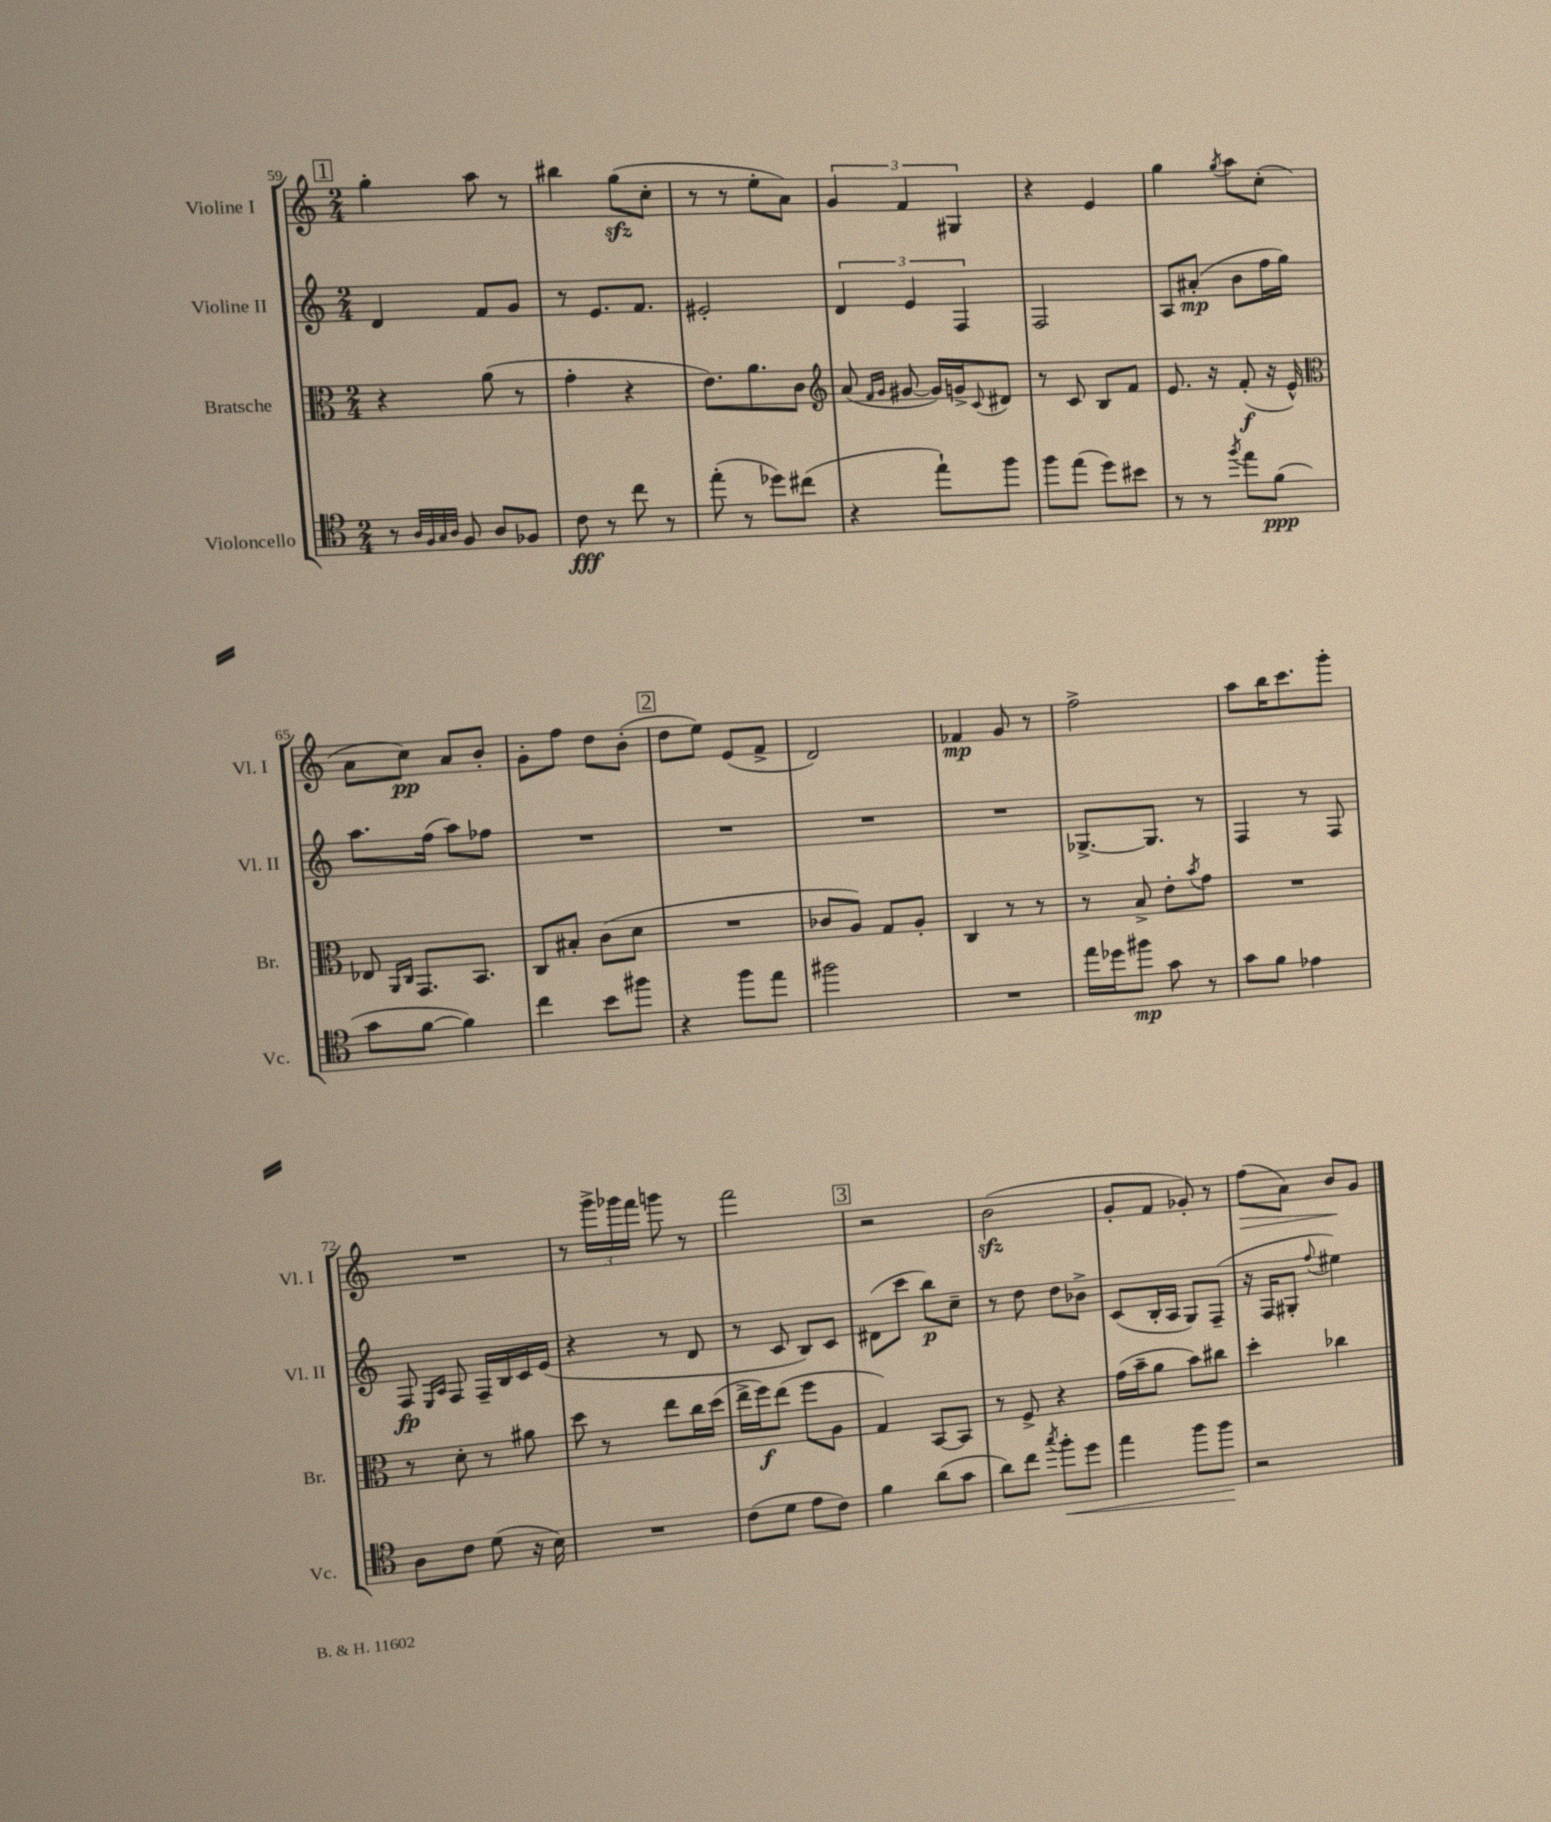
<<
\new StaffGroup <<
\new Staff = "s0" \with { instrumentName = "Violine I" shortInstrumentName = "Vl. I" } {
    \clef treble \key c \major \numericTimeSignature \time 2/4
    \mark \markup { \box "1" } g''4-. a''8 r8 |
    bis''4 g''8\sfz( c''8-. |
    r8 r8 e''8-. a'8) |
    \tuplet 3/2 { g'4 f'4 gis4 } |
    r4 e'4 |
    g''4 \acciaccatura { g''8 } a''8 c''8-.( |
    a'8 c''8\pp) a'8 b'8-. |
    g'8-. f''8 d''8 b'8-.( |
    \mark \markup { \box "2" } d''8 e''8) e'8( f'8-> |
    d'2) |
    fes'4\mp g'8 r8 |
    f''2-> |
    a''8 b''16 c'''8. g'''8-. |
    R2 |
    r8 \tuplet 3/2 { g'''16-> ges'''16 f'''16 } g'''8 r8 |
    f'''2 |
    \mark \markup { \box "3" } r2 |
    b'2\sfz( |
    g'8-. f'8 ges'8-.) r8 |
    f''8\>( a'8) b'8\! g'8 \bar "|." |
}
\new Staff = "s1" \with { instrumentName = "Violine II" shortInstrumentName = "Vl. II" } {
    \clef treble \key c \major \numericTimeSignature \time 2/4
    \mark \markup { \box "1" } d'4 f'8 g'8 |
    r8 e'8. f'8. |
    eis'2-. |
    \tuplet 3/2 { d'4 e'4 f4 } |
    f2 |
    a8 ais'8-.\mp( b'8 f''16 g''16) |
    a''8. f''16( a''8) fes''8 |
    R2 |
    \mark \markup { \box "2" } R2 |
    R2 |
    R2 |
    ges8.~-> ges8. r8 |
    f4 r8 f8 |
    f8\fp \grace { e16 a16 } f8 f16-- b16 c'16 e'16( |
    r4 r8 d'8 |
    r8 c'8 b8) c'8 |
    \mark \markup { \box "3" } dis'8( c'''8 b''8\p) c''8-- |
    r8 d''8 d''8 bes'8-> |
    c'8( b16-. a16 g8) f8--( |
    r16 f16 gis8-. \appoggiatura { f''8 } eis''4) \bar "|." |
}
\new Staff = "s2" \with { instrumentName = "Bratsche" shortInstrumentName = "Br." } {
    \clef alto \key c \major \numericTimeSignature \time 2/4
    \mark \markup { \box "1" } r4 a'8( r8 |
    g'4-. r4 |
    e'8.) a'8. c'8 |
    \clef treble a'8( \grace { f'16 g'16 } gis'8~ gis'16) g'16-> \appoggiatura { c'8 } dis'8 |
    r8 c'8 b8 f'8 |
    e'8. r16 f'8-.\f( r16 e'16-^) |
    \clef alto ees8 \grace { a,16 c16 } g,8. b,8. |
    c8 bis8-. c'8( d'8 |
    \mark \markup { \box "2" } R2 |
    ces'8 a8) g8 a8-. |
    c4 r8 r8 |
    r8 b8-> e'8-. \acciaccatura { b'8 } g'8 |
    R2 |
    r8 d'8-. r8 ais'8 |
    d''8 r8 e''8 c''16 d''16( |
    e''16-> f''16\f) e''8( f''8 a8 |
    \mark \markup { \box "3" } g4) b,8~ b,8 |
    r8 f8-> r4 |
    g'16( b'16-- a'8 b'8) cis''8 |
    d''4-. ces''4 \bar "|." |
}
\new Staff = "s3" \with { instrumentName = "Violoncello" shortInstrumentName = "Vc." } {
    \clef tenor \key c \major \numericTimeSignature \time 2/4
    \mark \markup { \box "1" } r8 \grace { a32 f32 g32 a32 } f8 a8 fes8 |
    c'8\fff r8 c''8 r8 |
    e''8-.( r8 des''8) cis''8( |
    r4 e''8-!) f''8 |
    f''8 e''8( d''8) bis'8 |
    r8 r8 \acciaccatura { f''8 } e''8 f'8\ppp( |
    g'8 f'8~ f'4) |
    c''4 b'8 fis''8 |
    \mark \markup { \box "2" } r4 f''8 e''8 |
    fis''2 |
    R2 |
    e''16 des''16 fis''8\mp g'8 r8 |
    g'8 f'8 ees'4 |
    a8 c'8 d'8( r16 b16) |
    R2 |
    c'8( d'8 e'8 c'8) |
    \mark \markup { \box "3" } f'4 a'8( g'8 |
    a'8) c''8 \acciaccatura { g''8 } f''8-.\< d''8 |
    e''4 f''8 f''8\! |
    r2 \bar "|." |
}
>>
>>
\layout { \context { \Score currentBarNumber = #59 } }
